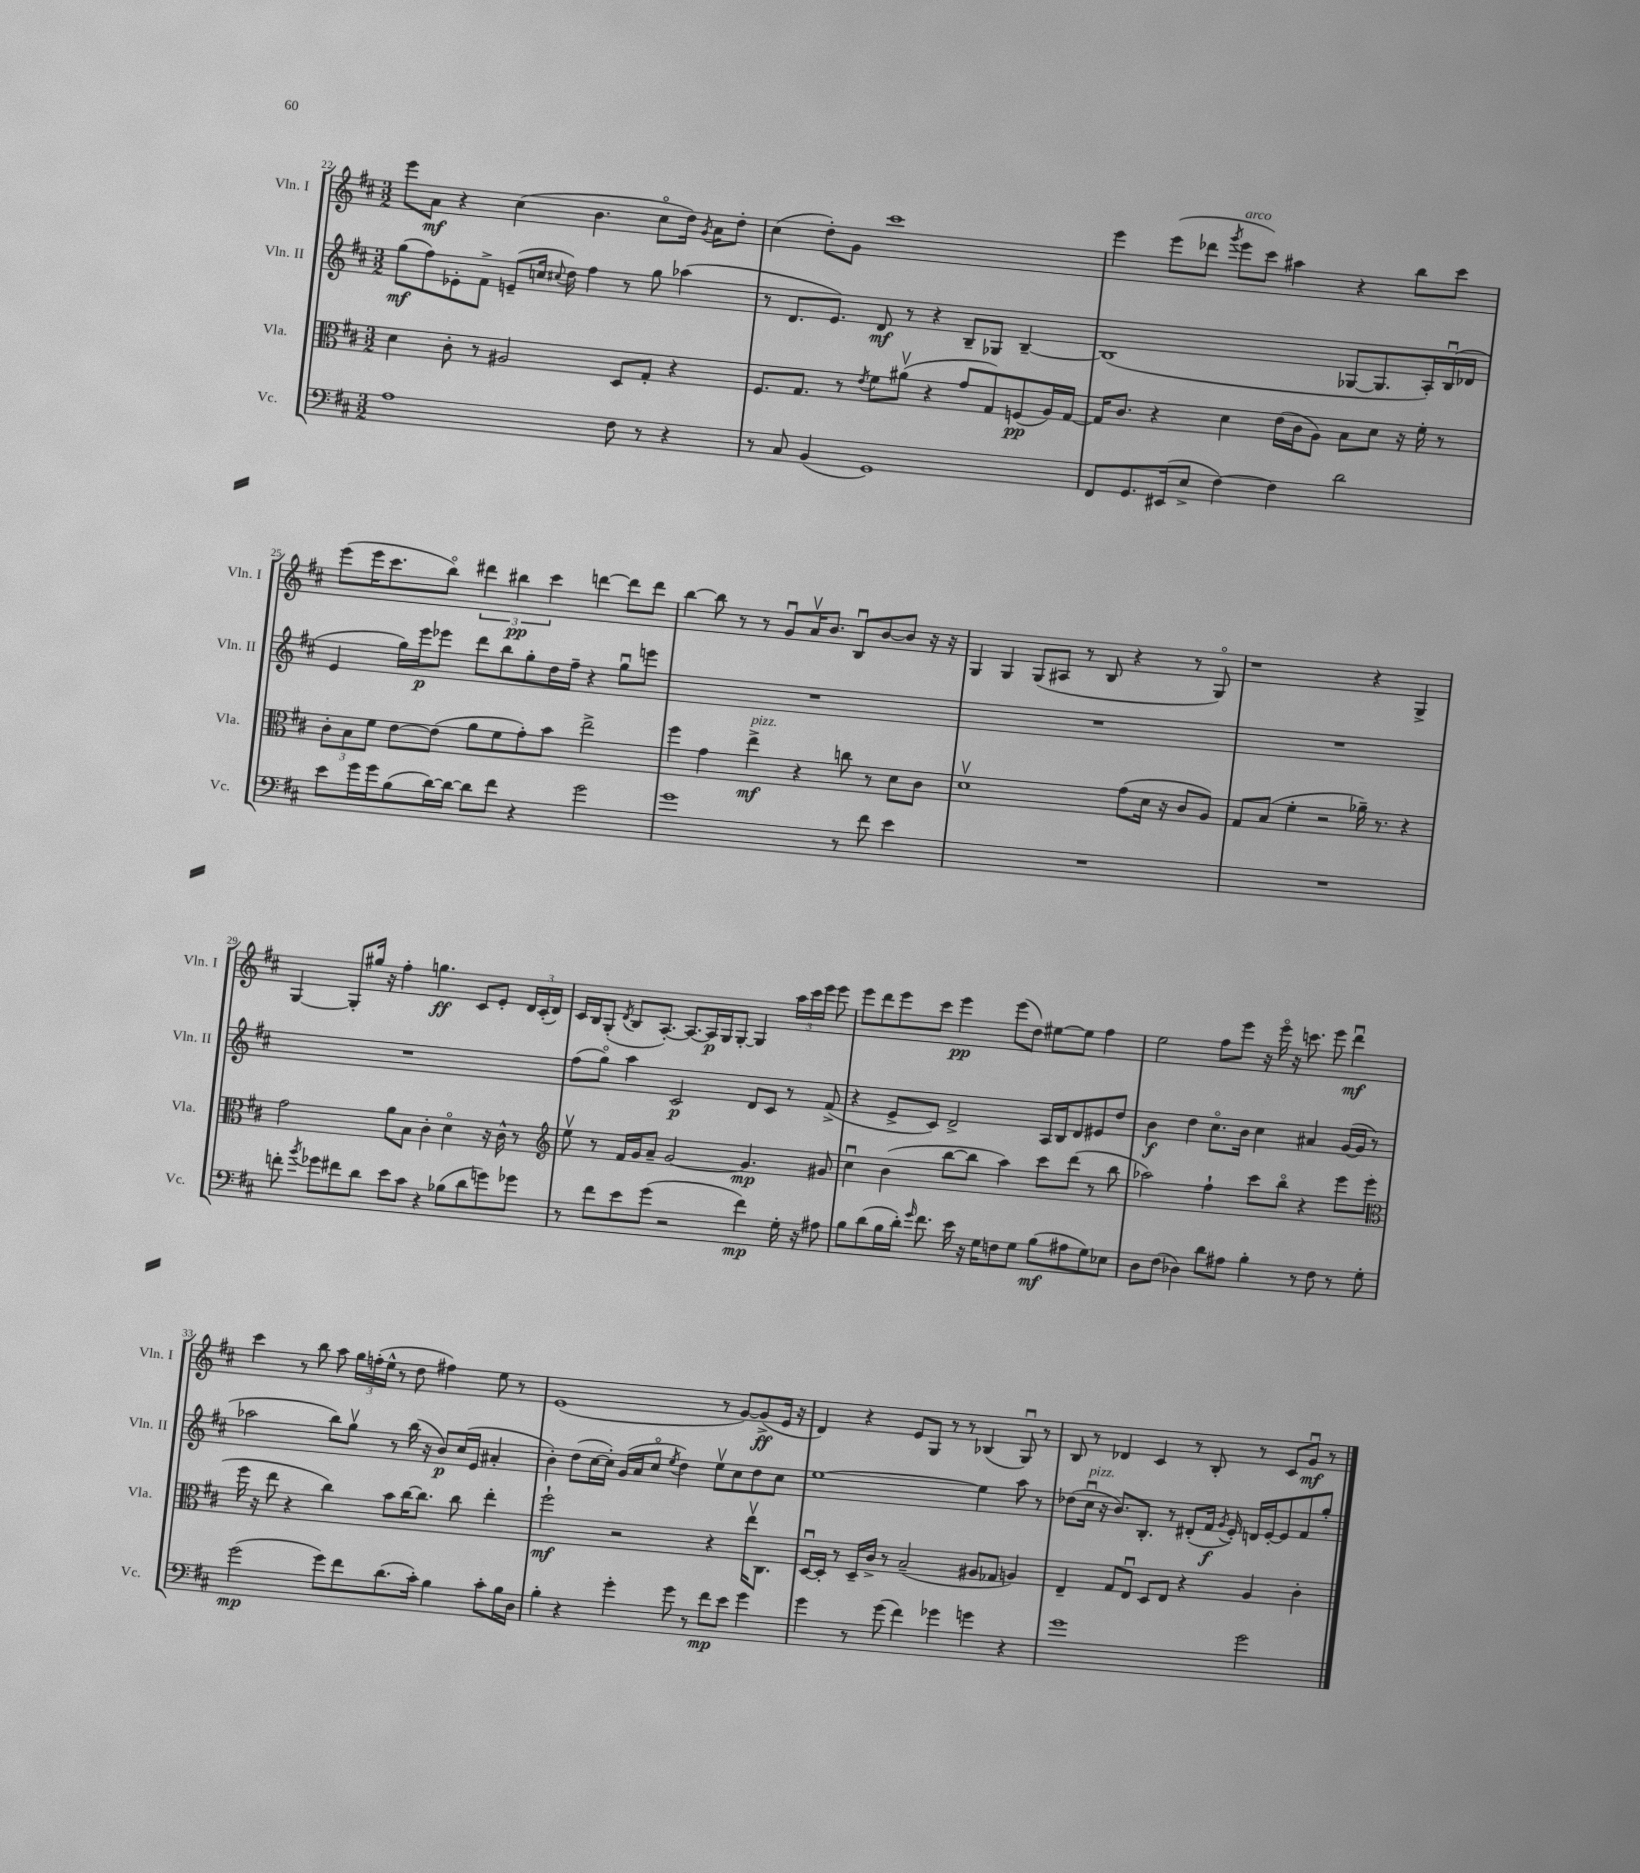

**kern	**kern	**kern	**kern
*staff4	*staff3	*staff2	*staff1
*clefF4	*clefC3	*clefG2	*clefG2
*k[f#c#]	*k[f#c#]	*k[f#c#]	*k[f#c#]
*M3/2	*M3/2	*M3/2	*M3/2
1A	4d	(8gg	8eee
.	.	8ff#)	8a
.	8c#'	8e-'	4r
.	8r	8f#^	.
.	2A#	(8e~	(4cc#
.	.	16cc	.
.	.	8qqcc#	.
.	.	16dd)	.
.	.	4ff#	4.b
8F#	8D	8r	.
8r	8G'	8gg	8cc#o
4r	4r	(4aa-	16dd)
.	.	.	8qg
.	.	.	16a
.	.	.	8dd'
=	=	=	=
8r	8.F#	8r	(4cc#
8C#	.	8.d	.
.	8.G	.	.
(4BB	.	.	8dd')
.	.	8.e)	.
.	8r	.	8g
.	8qe	.	.
1GG)	8f#	8d	1ccc#
.	(8a#v	8r	.
.	4r	4r	.
.	8g	8B~	.
.	8G)	8G-	.
.	(8F	[4B~	.
.	16A)	.	.
.	[16G	.	.
=	=	=	=
8FF#	16G]	(1B]	4eee
.	8.c#	.	.
8.GG	.	.	.
.	4r	.	(8eee
(16EE#	.	.	.
8E^	.	.	8ddd-
.	.	.	8qggg
[4F#)	4d	.	8eee
.	.	.	8ccc#)
4F#]	(16e	.	4aa#
.	16c#	.	.
.	8A)	.	.
2d	8B	[8G-	4r
.	8d	8.G-]	.
.	16r	.	8bb
.	16f#'	16A')	.
.	8r	(16Bu	8ccc#
.	.	16d-	.
=	=	=	=
8e	12c#'	4e	(8eee
.	12B	.	.
16g	.	.	16eee
.	12f#	.	.
16g	.	.	8.ccc#
(8B	[8e	16gg)	.
.	.	16eee	.
[16d)	(8e]	8eee-	8bbo)
16d_	.	.	.
8d]	8a	8ddd	6ddd#
8f#	8f#	8bb	.
.	.	.	6bb#
4r	8g')	8gg'	.
.	.	.	6ccc#
.	8b	16dd	.
.	.	16ff#~	.
2g	2ee^	4r	[4ddd
.	.	8ggu	8ddd]
.	.	8eee	8ddd
=	=	=	=
1g	4ff#	1.r	[4bb
.	4g	.	8bb]
.	.	.	8r
.	4ee^	.	8r
.	.	.	8gu
.	4r	.	16av
.	.	.	8.b
8r	8cc	.	8Bu
8f#	8r	.	[8b
4e	8d	.	8b]
.	8c#	.	16r
.	.	.	16r
=	=	=	=
1.r	1dv	1.r	4G
.	.	.	4G
.	.	.	(8G
.	.	.	8A#
.	.	.	8r
.	.	.	8B
.	(8g	.	4r
.	16d	.	.
.	16r	.	.
.	8c#	.	8r
.	8A)	.	8Go)
=	=	=	=
1.r	8G	1.r	1r
.	(8B	.	.
.	4f#'	.	.
.	2r	.	.
.	16a-~)	.	4r
.	8.r	.	.
.	4r	.	4G^
=	=	=	=
8f'	2g	1.r	[4G
8qb	.	.	.
8g-	.	.	.
8f#	.	.	8G']
8d	.	.	16gg#
.	.	.	16r
8e	8a	.	4ff#'
8c#	8B	.	.
4r	4c#'	.	4.gg
(8B-	4do	.	.
8d	.	.	8c#
8g)	16r	.	8e'
.	16c#^^	.	.
8g-	8r	.	24d
.	.	.	(24c#'
.	.	.	24d)
=	=	=	=
*	*clefG2	*	*
8r	8eev	(8ff#	16c#
.	.	.	16B
8f#	8r	8ggo)	(8G'
.	.	.	8qd
8e	16f#	4aa	8B
.	16g	.	.
(8g	8a~	.	[8.A')
2r	[2g	2c#	.
.	.	.	8.A_
.	.	.	16A]
.	.	.	16G
.	.	.	[8G'
4f#)	4.g]	8d	4G]
.	.	8c#	.
16G'	.	8r	24aa
.	.	.	24ccc#
16r	.	.	.
.	.	.	24eee
8A#	8g#	(8f#^	8eee
=	=	=	=
8B	4cc#u	4r	8eee
(8d	.	.	8ddd
16B	(4b	8e^	8eee
16d')	.	.	.
16qqg	.	.	.
8.f#	.	8c#)	8ccc#
.	[8bb	2d^	4eee
16e	.	.	.
16r	8bb]	.	.
16G	.	.	.
8F	4aa)	.	(8eee
8G	.	.	8dd)
(8B	8ccc#	16A	[8ee#
.	.	16B	.
8A#	(8ddd	8d	8ee#]
8G)	8r	8e#	4ff#
8E-	8bb	8dd	.
=	=	=	=
8D	2aa-)	4b	2ee
(8F#	.	.	.
4D-)	.	4dd	.
8d	4ff#`	8.cc#o	8ff#
8A#	.	.	8eee
.	.	16b	.
4B'	8ccc#	4cc#	16r
.	.	.	16eeeo
.	8bbo	.	16r
.	.	.	8.ccc
8r	4r	4a#	.
8F#	.	.	8eee
8r	8eee	([16g	4dddu
.	.	16g]	.
8G'	(8eee	8r	.
=	=	=	=
*	*clefC3	*	*
(2g	16ff#	2aa-	4ccc#
.	16r	.	.
.	8ee	.	.
.	4r	.	8r
.	.	.	8bb
8g)	4cc#)	8bb)	8aa
8f#	.	8ggv	24gg
.	.	.	(24ff'
.	.	.	24ee^^
(8.d	8b	8r	8r
.	[16cc#	(16bb	8dd
16c#')	8.cc#]	16r	.
4B	.	8b)	4ff#)
.	8cc#	(16cc#	.
.	.	16e	.
8c#'	4ee'	4a#'	8ee
16B	.	.	8r
16D	.	.	.
=	=	=	=
4B'	2ff#`	4b')	(1e
4r	.	(8dd	.
.	.	[16cc#	.
.	.	16cc#'])	.
4g'	2r	(16g	.
.	.	16a	.
.	.	8cc#o	.
.	.	8qee	.
8g	.	4dd)	.
8r	.	.	.
8f#	4r	8eev	8r
8e	.	8cc#	[8g)
4g	16eev	8dd	(8g^]
.	8.C#	.	.
.	.	8cc#	16e
.	.	.	16r
=	=	=	=
4g	[16Du	[1ee	4d)
.	16D']	.	.
.	8r	.	.
8r	16D~	.	4r
.	16c#^	.	.
(8g	8r	.	.
4f#)	(2B~	.	8e
.	.	.	8G
4g-	.	.	8r
.	.	.	8r
4g	8A#	4ee]	(4B-
.	8G-	.	.
4r	4A)	8aa	8Gu)
.	.	8r	8r
=	=	=	=
1g	4E~	(8dd-	8B
.	.	16cc#u	8r
.	.	16r	.
.	8G	8.b)	4d-
.	8Eu	.	.
.	.	8.B'	.
.	8D	.	4c#
.	8E	8r	.
.	4r	(8d#'	8r
.	.	16f#	8B'
.	.	8qg	.
.	.	16e')	.
2g	4A	16d	8r
.	.	[16e'	.
.	.	8e]	8c#
.	4c#'	8f#	8gu
.	.	8gg'	8r
==	==	==	==
*-	*-	*-	*-
